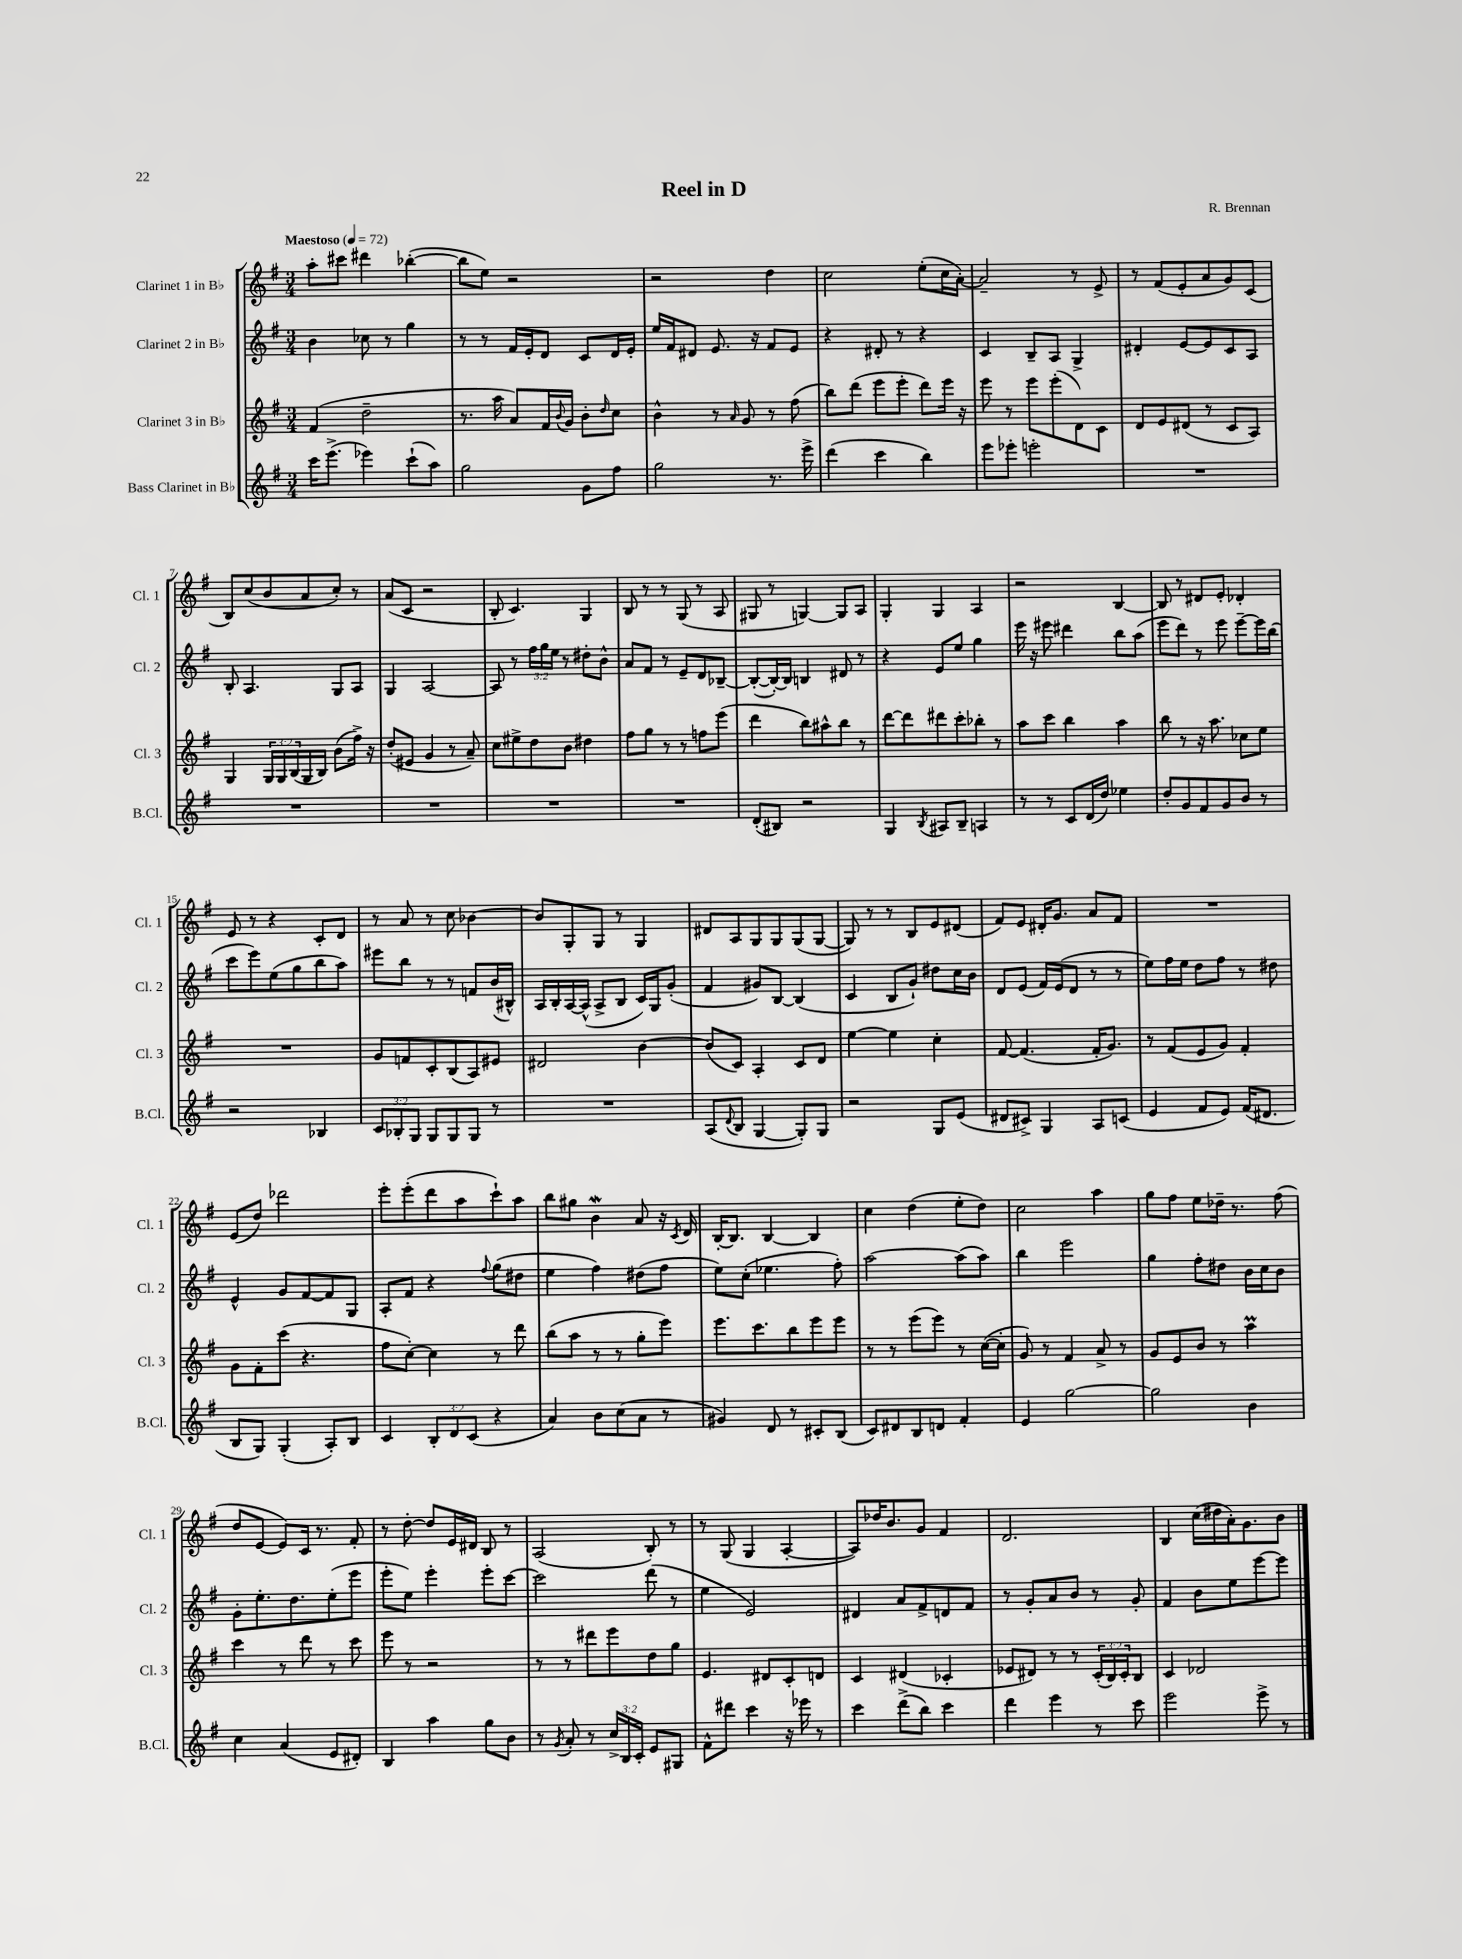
\header { title = "Reel in D" composer = "R. Brennan" }
<<
\new StaffGroup <<
\new Staff = "s0" \with { instrumentName = "Clarinet 1 in Bb" shortInstrumentName = "Cl. 1" } {
    \clef treble \key g \major \numericTimeSignature \time 3/4 \tempo "Maestoso" 4 = 72
    a''8-. cis'''8 dis'''4 bes''4~-.( |
    bes''8 e''8) r2 |
    r2 d''4 |
    c''2 e''8-.( c''16 a'16~-.) |
    a'2-- r8 e'8-> |
    r8 fis'8( e'8-. a'8 g'8) c'8( |
    b8) c''8( b'8 a'8 c''8-.) r8 |
    a'8( c'8 r2 |
    b8-. c'4.) g4 |
    b8 r8 r8 g8( r8 a8 |
    gis8 r8 g4~) g8 a8 |
    g4-. g4 a4 |
    r2 b4~ |
    b8 r8 dis'8 e'8-. des'4-. |
    e'8 r8 r4 c'8-. d'8 |
    r8 a'8 r8 c''8 bes'4~ |
    bes'8 g8-. g8 r8 g4 |
    dis'8 a8 g8 g8 g8( g8~ |
    g8) r8 r8 b8 e'8 dis'8( |
    fis'8) e'8 dis'16-. g'8. a'8 fis'8 |
    R2. |
    e'8( d''8) des'''2 |
    e'''8-. e'''8-.( d'''8 a''8 c'''8-!) a''8 |
    b''8 gis''8 b'4\mordent a'8 r16 \acciaccatura { c'8 } d'16 |
    b16~-. b8. b4~ b4 |
    c''4 d''4( e''8-. d''8) |
    c''2 a''4 |
    g''8 fis''8 e''8 des''16-- r8. fis''8( |
    d''8 e'8~ e'8) c'16 r8. fis'8-. |
    r8 d''8~-. d''8 e'16 dis'16 b8 r8 |
    a2( b8-.) r8 |
    r8 g8( g4 a4~-. |
    a8) des''16 b'8. g'8 fis'4 |
    d'2. |
    b4 c''16( dis''16 a'16-.) g'8. b'8 \bar "|." |
}
\new Staff = "s1" \with { instrumentName = "Clarinet 2 in Bb" shortInstrumentName = "Cl. 2" } {
    \clef treble \key g \major \numericTimeSignature \time 3/4 \override Staff.TupletNumber.text = #tuplet-number::calc-fraction-text
    b'4 ces''8 r8 g''4 |
    r8 r8 fis'16 e'16-. d'8 c'8 d'16 e'16-. |
    e''16 fis'16 dis'8 e'8. r16 fis'8 e'8 |
    r4 dis'8-. r8 r4 |
    c'4 b8-- a8 g4-> |
    dis'4-. e'8~ e'8 c'8 a8 |
    b8-. a4. g8 a8 |
    g4 a2~ |
    a8 r8 \tuplet 3/2 { fis''16 g''16 e''16 } r8 dis''8-. b'8-^ |
    a'8 fis'8 r8 e'8-- d'8 bes8~-- |
    bes8~-.( bes16~-.) bes16 b4 dis'8 r8 |
    r4 e'8 e''8 g''4 |
    e'''16 r16 eis'''8 dis'''4 b''8 a''8( |
    e'''8 d'''8) r8 e'''8 e'''8~-- e'''16 b''16( |
    c'''8 e'''8) e''8( g''8 b''8 a''8) |
    eis'''8 b''8 r8 r8 f'8 b'16( bis16-^) |
    a16 b16-. a16~ a16-^( a8-> b8 c'16) g16 g'8-.( |
    fis'4 gis'8) b8~ b4( |
    c'4 b8 g'8-!) dis''8 c''16 b'16 |
    d'8 e'8( fis'16) e'16( d'8 r8 r8 |
    e''8) fis''16 e''16 d''8 fis''8 r8 dis''8 |
    e'4-^ g'8 fis'8~ fis'8 g8 |
    a8-. fis'8 r4 \appoggiatura { fis''8 } g''8( dis''8 |
    e''4 fis''4) dis''8( fis''8 |
    e''8) c''8-.( ees''4. fis''8-.) |
    a''2~ a''8( a''8) |
    b''4 e'''2 |
    g''4 fis''8-. dis''8 b'16 c''16 b'8 |
    g'8-. e''8.-. d''8. e''8-.( e'''8 |
    e'''8-. e''8) e'''4-. e'''8-. c'''8~ |
    c'''2 d'''8( r8 |
    e''4 e'2) |
    dis'4 a'8 fis'8-> d'8 fis'8 |
    r8 g'8-. a'8 b'8 r8 g'8-. |
    fis'4 b'8 e''8 e'''8~ e'''8 \bar "|." |
}
\new Staff = "s2" \with { instrumentName = "Clarinet 3 in Bb" shortInstrumentName = "Cl. 3" } {
    \clef treble \key g \major \numericTimeSignature \time 3/4 \override Staff.TupletNumber.text = #tuplet-number::calc-fraction-text
    fis'4( d''2-- |
    r8. a''16 a'8) fis'16 \appoggiatura { b'8 } g'16 b'8-. \grace { d''16 } c''8 |
    b'4-^ r8 \grace { a'16 } g'8 r8 fis''8( |
    b''8) d'''8( e'''8 e'''8-. d'''8) e'''16 r16 |
    e'''8 r8 e'''8 e'''8-.( d'8) c'8 |
    d'8 e'8 dis'8( r8 c'8 a8) |
    g4 \tuplet 3/2 { g16 g16 b16( } g16 b16) b'8( fis''16->) r16 |
    d''8-.( eis'8 g'4 r8 a'8--) |
    c''8 eis''8-> d''8 b'8 dis''4 |
    fis''8 g''8 r8 r8 f''8 e'''8( |
    d'''4 b''8) ais''8-^ b''8 r8 |
    d'''8~ d'''8 dis'''8 c'''8-. bes''8-. r8 |
    a''8 c'''8 b''4 a''4 |
    b''8 r8 r16 a''8. ces''8 e''8 |
    R2. |
    g'8 f'8 c'8-. b8( a8) eis'8 |
    dis'2 b'4~ |
    b'8( c'8) a4-. c'8 d'8 |
    e''4~ e''4 c''4-. |
    fis'8~ fis'4.( fis'16-. g'8.) |
    r8 fis'8( e'8 g'8) fis'4-. |
    g'8 fis'8-. c'''8( r4. |
    fis''8 c''8~-.) c''4 r8 d'''8 |
    b''8( a''8 r8 r8 g''8-. e'''8) |
    e'''8. c'''8. b''8 e'''8 e'''8 |
    r8 r8 e'''8( e'''8) r8 c''16~( c''16-. |
    g'8) r8 fis'4 a'8-> r8 |
    g'8 e'8 b'8 r8 a''4\prall |
    c'''4 r8 d'''8 r8 c'''8 |
    e'''8 r8 r2 |
    r8 r8 dis'''8 e'''8 d''8 g''8 |
    e'4. dis'8 c'8-. d'8 |
    c'4 dis'4( ces'4-. |
    ees'8 dis'8) r8 r8 \tuplet 3/2 { c'16-.( b16) c'16-. } b8 |
    c'4 des'2 \bar "|." |
}
\new Staff = "s3" \with { instrumentName = "Bass Clarinet in Bb" shortInstrumentName = "B.Cl." } {
    \clef treble \key g \major \numericTimeSignature \time 3/4 \override Staff.TupletNumber.text = #tuplet-number::calc-fraction-text
    c'''16 e'''8.->( ees'''4) c'''8-!( a''8) |
    g''2 g'8 fis''8 |
    g''2 r8. e'''16-> |
    d'''4( c'''4 b''4) |
    e'''8 ees'''8-. e'''2-. |
    R2. |
    R2. |
    R2. |
    R2. |
    R2. |
    d'8-.( bis8) r2 |
    g4 \acciaccatura { b8 } ais8 b8-- a4 |
    r8 r8 c'8 d'16( d''16) ees''4 |
    d''8-. g'8 fis'8 g'8 b'8 r8 |
    r2 bes4 |
    \tuplet 3/2 { c'8 bes8-. g8 } g8 g8 g8 r8 |
    R2. |
    a8( \appoggiatura { d'8 } b8 g4~ g8-.) g8 |
    r2 g8 e'8( |
    dis'8 cis'8->) g4 a8 c'8( |
    e'4 fis'8 e'8) fis'16( dis'8. |
    b8 g8) g4-.( a8-.) b8 |
    c'4 \tuplet 3/2 { b8-. d'8 c'8( } r4 |
    a'4) b'8 c''8( a'8 r8 |
    gis'4) d'8 r8 cis'8-. b8( |
    c'8) dis'8 b8 d'8 fis'4-. |
    e'4 g''2~ |
    g''2 b'4 |
    c''4 a'4( e'8 dis'8-.) |
    b4 a''4 g''8 b'8 |
    r8 \acciaccatura { g'8 } a'8-. r8 \tuplet 3/2 { c''16-> b16 c'16-. } e'8 gis8 |
    fis'8-^ dis'''8 c'''4 r16 ees'''16 r8 |
    c'''4 d'''8->( b''8) c'''4 |
    d'''4 e'''4 r8 c'''8 |
    e'''2 e'''8-> r8 \bar "|." |
}
>>
>>
